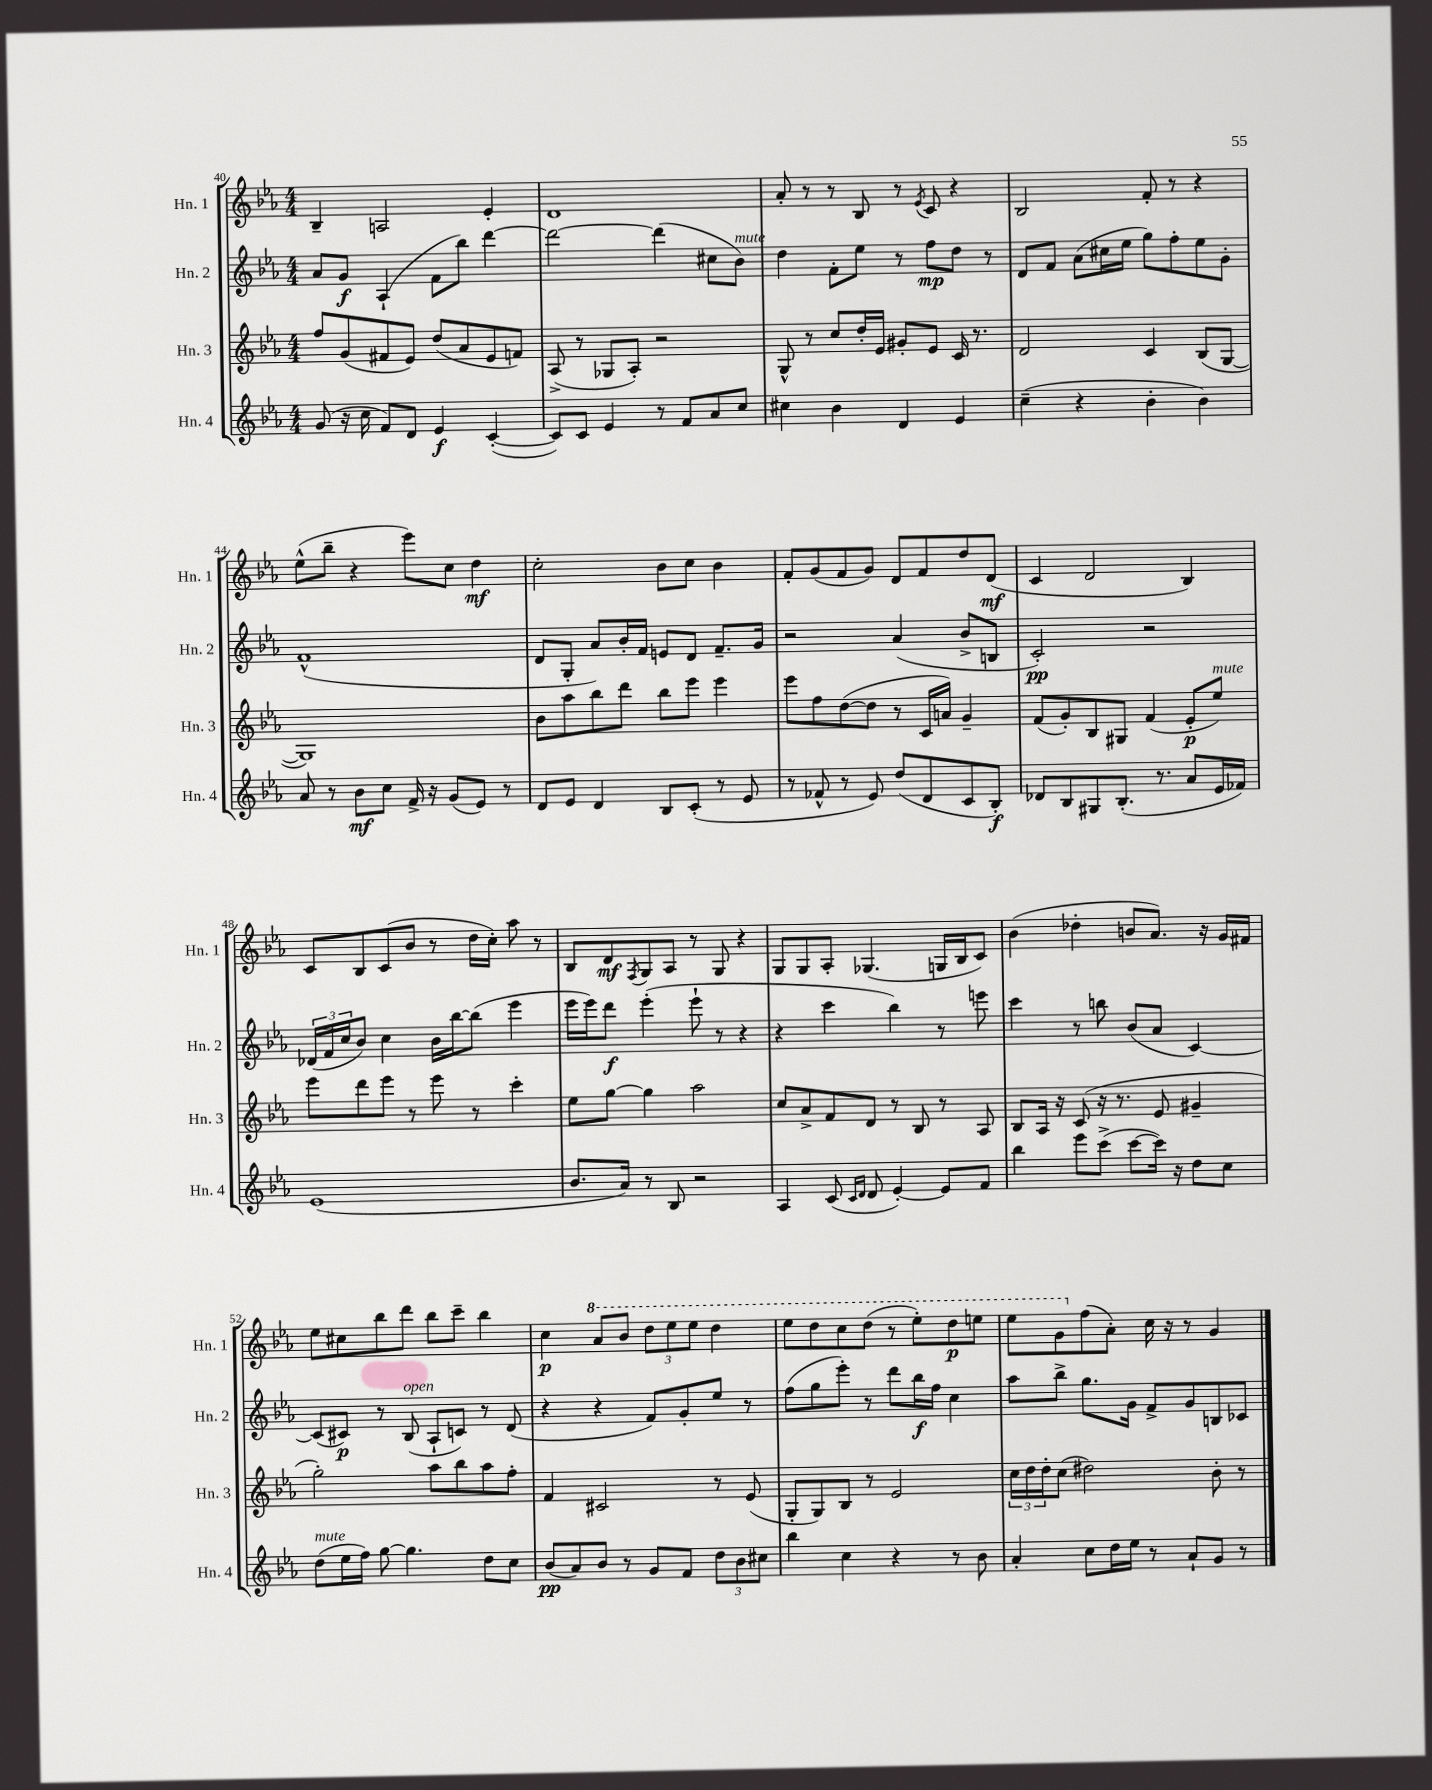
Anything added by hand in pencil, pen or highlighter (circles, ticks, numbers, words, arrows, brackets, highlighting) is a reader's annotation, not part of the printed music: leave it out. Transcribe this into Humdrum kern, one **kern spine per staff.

**kern	**kern	**kern	**kern
*staff4	*staff3	*staff2	*staff1
*clefG2	*clefG2	*clefG2	*clefG2
*k[b-e-a-]	*k[b-e-a-]	*k[b-e-a-]	*k[b-e-a-]
*M4/4	*M4/4	*M4/4	*M4/4
(8g	8ff	8a-	4B-~
16r	(8g	8g	.
16cc	.	.	.
8f)	8f#	(4A-`	2A
8d	8e-)	.	.
4e-	(8dd	8f	.
.	8a-	8bb-)	.
([4c'	8e-	[4ddd	4e-'
.	8f)	.	.
=	=	=	=
8c])	(8A-^	2ddd_	1d
8c	8r	.	.
4e-	8G-	.	.
.	8A-')	.	.
8r	2r	(4ddd]	.
8f	.	.	.
8a-	.	8cc#	.
8cc	.	8b-)	.
=	=	=	=
4cc#	8G^^	4dd	8a-'
.	8r	.	8r
4b-	8cc	8f'	8r
.	16dd'	8ee-	8B-
.	16e-	.	.
4d	8g#'	8r	8r
.	.	.	8qe-
.	8e-	8ff	8c
4e-	16c	8dd	4r
.	8.r	.	.
.	.	8r	.
=	=	=	=
(4cc~	2d	8d	2B-
.	.	8f	.
4r	.	(8a-	.
.	.	16cc#	.
.	.	16ee-	.
4b-'	4c	8gg)	8f'
.	.	8ff'	8r
4b-)	(8B-	8ee-	4r
.	[8G	8g'	.
=	=	=	=
8a-	1G])	(1f^^	(8ee-^^
8r	.	.	8bb-~
8b-	.	.	4r
8cc	.	.	.
16f^	.	.	8eee-)
16r	.	.	.
(8g	.	.	8cc
8e-)	.	.	4dd
8r	.	.	.
=	=	=	=
8d	8b-	8d	2cc'
8e-	8aa-	8G'	.
4d	8bb-	8a-)	.
.	8ddd	16b-'	.
.	.	16f	.
8B-	8bb-	8e	8b-
(8c'	8eee-	8d	8cc
8r	4eee-	8.f~	4b-
8e-	.	.	.
.	.	16g	.
=	=	=	=
8r	8eee-	2r	8f'
8f-^^	8ff	.	(8g
8r	([8dd	.	8f
8e-)	8dd]	.	8g)
(8dd	8r	(4a-	8d
8d	16c	.	8f
.	16a)	.	.
8c	4g~	8b-^	8dd
8B-')	.	8B	(8d
=	=	=	=
8d-	(8f	2c')	4c
8B-	8g')	.	.
8G#	8B-	.	2d
(8.B-'	8G#	.	.
.	(4f	2r	.
8.r	.	.	.
8a-	8e-'	.	4B-)
16e-	8ee-)	.	.
16f-)	.	.	.
=	=	=	=
(1e-	8eee-	(24d-	8c
.	.	24f	.
.	.	24cc	.
.	8ddd	8b-)	8B-
.	8eee-	4cc	(8c
.	8r	.	8b-
.	8eee-	16b-	8r
.	.	[16bb-	.
.	8r	(8bb-]	16dd
.	.	.	16cc')
.	4ccc'	4eee-	8aa-
.	.	.	8r
=	=	=	=
8.b-	8ee-	16eee-	8B-
.	.	16eee-)	.
.	[8gg	8ddd	8d
16a-)	.	.	.
.	.	.	8qF
8r	4gg]	(4eee-'	8G
8B-	.	.	8A-
2r	2aa-	8eee-`	8r
.	.	8r	8G
.	.	4r	4r
=	=	=	=
4A-	8cc	4r	8G
.	8a-^	.	8G
(8c	8f	4ccc	8A-'
16qqc	.	.	.
16qqd	.	.	.
8d	8d	.	(4.G-
[4e-')	8r	4bb-)	.
.	8B-	.	.
8e-]	8r	8r	16G
.	.	.	16B-
8f	8A-	8eee	8c)
=	=	=	=
4bb-	8B-	4ccc	(4b-
.	16A-	.	.
.	16r	.	.
8eee-	(8c	8r	4dd-'
(8ccc^	16r	8bb	.
.	8.r	.	.
[8ccc	.	(8b-	8b
16ccc])	8e-	8a-	8.a-)
16r	.	.	.
8dd	4g#~	[4c)	.
.	.	.	16r
8cc	.	.	16g
.	.	.	16f#
=	=	=	=
(8dd	2gg')	(8c]	8ee-
16ee-	.	8c#)	8cc#
16ff)	.	.	.
[8gg	.	8r	8bb-
4.gg]	.	(8B-	8ddd
.	8aa-	8A-`	8bb-
.	8bb-	8c)	8ccc~
8dd	8aa-	8r	4bb-
8cc	8ff'	(8d	.
=	=	=	=
(8b-	4f	4r	4cc
8a-)	.	.	.
8b-	2c#	4r	8aa-
8r	.	.	8bb-
8g	.	8f)	12ddd
.	.	.	12eee-
8f	.	8g'	.
.	.	.	12eee-
12dd	8r	8ee-	4ddd
12b-	.	.	.
.	(8e-	8r	.
12cc#	.	.	.
=	=	=	=
4bb-	8G'	(8ff	8eee-
.	8G)	8gg	8ddd
4cc	8B-	8eee-')	8ccc
.	8r	8r	(8ddd
4r	2e-	8ddd	8r
.	.	16bb-	8eee-')
.	.	16ff	.
8r	.	4cc	8ddd
8b-	.	.	8eee
=	=	=	=
4a-'	24cc	8aa-	8eee-
.	24dd	.	.
.	24dd'	.	.
.	(8cc	8bb-^	8gg
8cc	2dd#)	8.gg	(8ff
16dd	.	.	8a-')
16ee-	.	16g	.
8r	.	8f^	16cc
.	.	.	16r
8a-`	.	8g	8r
8g	8b-'	8B	4g
8r	8r	8c-	.
==	==	==	==
*-	*-	*-	*-
